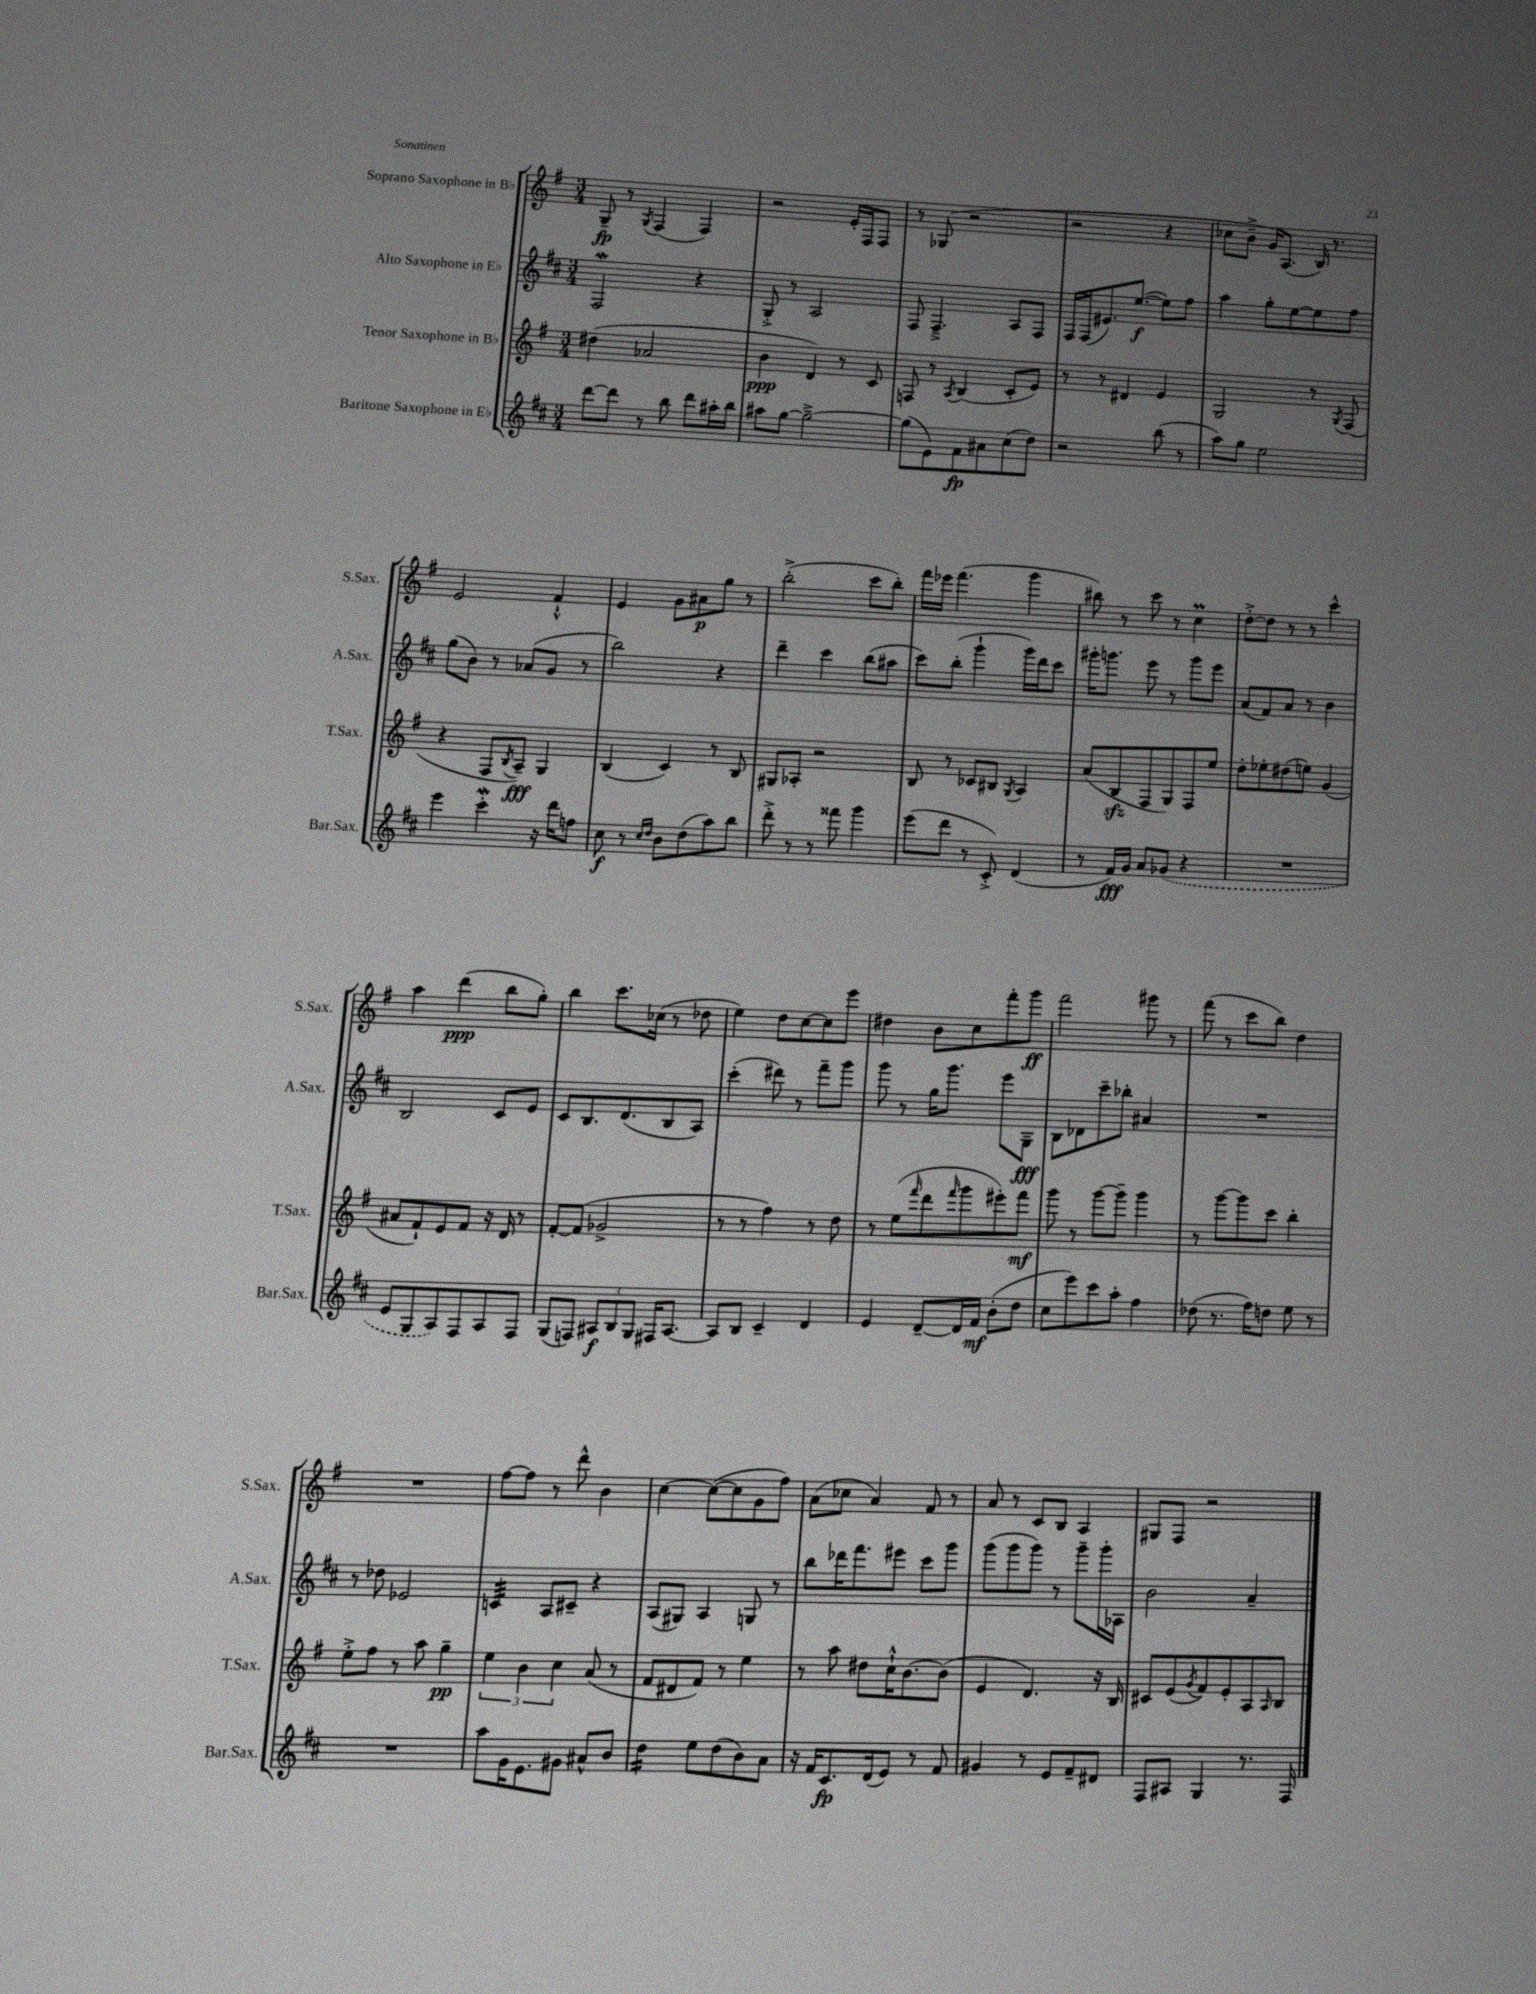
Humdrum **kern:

**kern	**kern	**kern	**kern
*staff4	*staff3	*staff2	*staff1
*clefG2	*clefG2	*clefG2	*clefG2
*k[f#c#]	*k[f#]	*k[f#c#]	*k[f#]
*M3/4	*M3/4	*M3/4	*M3/4
[8ddd\L	(4dd#\	2F#/	8G~/
8ddd\]J	.	.	8r
.	.	.	8qG/
8r	2a-/	.	(4F#/
8bb\	.	.	.
8ddd\L	.	4r	4F#/)
16aa#'\L	.	.	.
16bb\JJ	.	.	.
=	=	=	=
8aa#\L	4b\	8G'^/	2r
[8gg\J	.	8r	.
2gg~^\_	4d/)	2A/	.
.	8r	.	16e'/LL
.	.	.	16F#/J
.	8c/	.	8F#/J
=	=	=	=
(8gg\]L	8F/	8F#/	8r
8e\)	8r	4.F#~^/	(8G-/
.	8qA/	.	.
8f#\	(4B/	.	2r
8a#\	.	.	.
(8cc#\	8c'/L	8A/L	.
8dd\J)	8e/J)	8F#/J	.
=	=	=	=
2r	8r	16F#/LL	2r
.	.	(16F#/J	.
.	8r	8.e#/)	.
.	4d#/	.	.
.	.	([8.ee/J	.
(8bb\	4e/	8ee\]L)	4r
8r	.	8ff#\J	.
=	=	=	=
8aa\L)	2G/	4aa\	8cc-\L
8gg\J	.	.	8b~^\J
2ee\	.	8gg'\L	16g/LK)
.	.	.	(8.A/J
.	.	[8ee\	.
.	8r	8ee\]	16B/)
.	.	.	8.r
.	8qG/	.	.
.	(8F#/	8ff#\J	.
=	=	=	=
4eee\	4r	(8gg\L	2e/
.	.	8b\J)	.
4ccc#'\	8F#/L	8r	.
.	8qB/	.	.
.	8A~/J)	(8a-/L	.
16r	4G/	8g/J	4f#`^^/
16ddd\LK	.	.	.
8ff\J	.	8r	.
=	=	=	=
8cc#\	(4B/	2bb\)	4e/
8r	.	.	.
16qqcc#/LL	.	.	.
16qqdd/JJ	.	.	.
8b\L	4c/)	.	8g\L
(8dd\	.	.	8a#\
8aa\)	8r	4r	8gg\J
8bb\J	8B/	.	8r
=	=	=	=
8ddd'^\	8G#/L	4ddd~\	(2bb'^\
8r	8A-'/J	.	.
8r	2r	4ccc#\	.
8fff##\	.	.	.
4ggg\	.	(8bb\L	8ccc\L
.	.	8aa#\J	8bb'\J)
=	=	=	=
(8eee\L	8B/	8ccc#\L)	16fff#\LL
.	.	.	16eee-\JJ
8ddd\J	8r	(8bb'\J	(4.fff#\
8r	8c-/L	4ggg`\	.
8c#'^/)	8B#/J	.	.
.	8qG/	.	.
(4d/	4A/	16ggg\LL)	4ggg\
.	.	16ddd\J	.
.	.	8ccc#\J	.
=	=	=	=
8r	(8a/L	16ggg#'\LK	8bb#\)
.	.	8.ggg\J	.
16f#/LL)	8B/	.	8r
16g/JJ	.	.	.
8a/L	8F#/	8eee\	8ccc\
(8g-/J	8G/)	8r	8r
4r	8F#/	8ggg\L	4cc\
.	8ee/J	8eee\J	.
=	=	=	=
2.r	8dd'\L	(8a/L	[8dd'^\L
.	8ee-'\	8f#/)	8dd\]J
.	(8dd#\	8a/J	8r
.	8ee\J)	8r	8r
.	(4g/	4b\	4ccc^^\
=	=	=	=
8e/L	8a#/L	2B/	4aa\
8G/	8f#`/)	.	.
8A/)	8e/	.	(4ddd\
8F#/	8f#/J	.	.
8A/	16r	8c#/L	8bb\L
.	16d/	.	.
8F#/J	8r	8e/J	8gg'\J)
=	=	=	=
(8G/L	[8f#'/L	8c#/L	4bb\
8F/J)	(8f#/]J	8.B/	.
12A#/L	2g-^/	.	8.ccc\L
.	.	(8.d/	.
12B/	.	.	.
12G/J	.	.	.
.	.	.	(16cc-\Jk
16F#/LK	.	8B/	8r
[8.A#/J	.	.	.
.	.	8A/J)	8dd-\
=	=	=	=
8A#/]L	8r	(4ccc#'\	4ee\)
8B/J	8r	.	.
4c#~/	4ff#\)	8ddd#\)	8dd\L
.	.	8r	[8cc\
4d/	8r	8fff#~\L	8cc\]
.	8dd\	8ggg\J	8eee\J
=	=	=	=
4e/	8r	8ggg\	4dd#\
.	(8ee\L	8r	.
.	16qqfff#/	.	.
[8d~/L	8ddd\	16gg\LK	8b\L
.	.	8.ggg\J	.
.	16qqfff#/	.	.
16d/]L	8ggg\	.	8cc\
16f#/JJ	.	.	.
(8b'\L	8eee#'\)	8eee\L	8fff#'\
8dd\J	8fff#\J	8G~\J	8ggg\J
=	=	=	=
8cc#\L	8ggg\	8B\L	2fff#\
8eee\)	8r	8d-\	.
8ccc#\	[8ggg\L	8ccc#~\	.
8aa'\J	8ggg~\]J	8bb-'\J	.
4ff#\	4ggg\	4a#/	8ggg#\
.	.	.	8r
=	=	=	=
(8dd-\	8r	2.r	(8fff#\
8.r	[8ggg\L	.	8r
.	8ggg\]	.	8ccc\L
16ff#\LK)	.	.	.
8dd\J	8ccc\J	.	8bb\J)
8ee\	4bb'\	.	4dd\
8r	.	.	.
=	=	=	=
2.r	8ee'^\L	8r	2.r
.	8ff#\J	8dd-\	.
.	8r	2e-/	.
.	8aa\	.	.
.	4gg~\	.	.
=	=	=	=
8aa\L	6ee\	4c/	[8ff#\L
16g\K	.	.	8ff#\]J
.	6b\	.	.
8.e\	.	.	.
.	.	8A/L	8r
.	6cc\	.	.
8g#\J	.	8c#~/J	8ddd^^\
8a#^^/L	(8a/	4r	4b\
8b/J	8r	.	.
=	=	=	=
4dd\	8f#/L	(8A/L	[4cc\
.	8d#/	8G#/J)	.
8ee\L	8f#/J)	4A/	(8cc\_L
(8dd\	8r	.	8cc\]
8b\)	4ee\	8G/	8g\
8a\J	.	8r	8ff#\J)
=	=	=	=
16r	8r	8bb\L	(8a\L
16f#/LK	.	.	.
8.c#/	8aa\	16ddd-\K	8cc-\J
.	.	8.fff#\	.
.	8dd#\L	.	4a/)
(16d/k	.	.	.
8e/J)	16cc`^^\K	8eee#\J	.
.	[8.b\	.	.
8r	.	8ccc#\L	8f#/
8f#/	(8b\]J	8ggg\J	8r
=	=	=	=
4g#/	4e/	(8ggg\L	8a/
.	.	8ggg\	8r
8r	4.d/)	8ggg\J)	8c/L
8e/L	.	8r	8B/J
8f#~/	.	8ggg~\L	4A/
8d#/J	16r	16ggg'\L	.
.	16B/	16A-\JJ	.
=	=	=	=
8F#/L	8c#/L	2b\	8G#/L
8A#/J	(8e/	.	8F#/J
.	8qg/	.	.
4G/	8f#/)	.	2r
.	8e'/	.	.
8.r	8A/	4a~/	.
.	16qqA/	.	.
.	8B/J	.	.
16F#/	.	.	.
==	==	==	==
*-	*-	*-	*-
